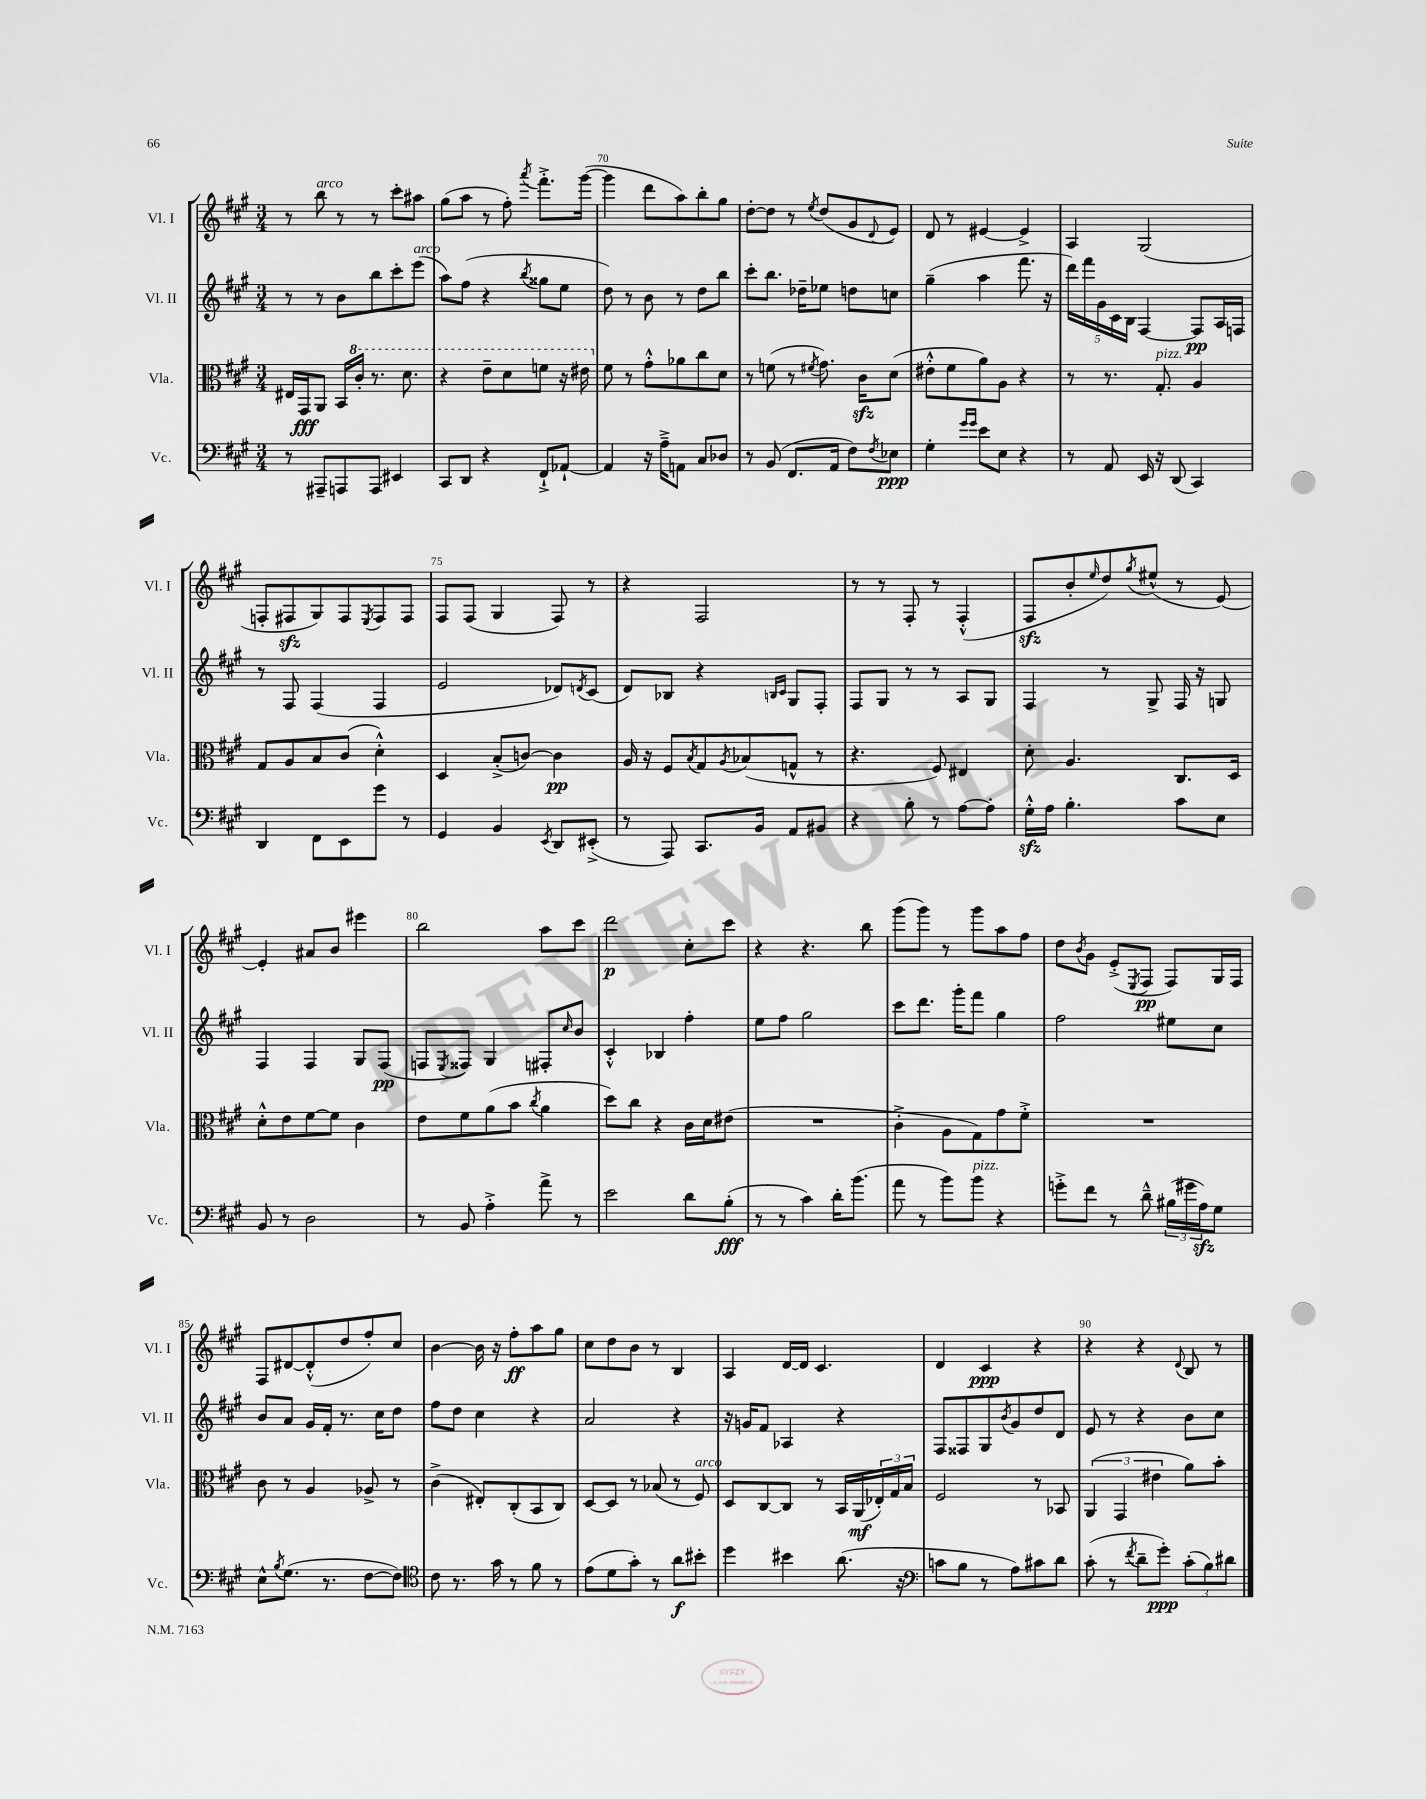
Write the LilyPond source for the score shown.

<<
\new StaffGroup <<
\new Staff = "s0" \with { instrumentName = "Vl. I" shortInstrumentName = "Vl. I" } {
    \clef treble \key a \major \numericTimeSignature \time 3/4
    r8 b''8^\markup { \italic "arco" } r8 r8 cis'''8-. ais''8 |
    gis''8( a''8 r8 fis''8-.) \acciaccatura { a'''8 } fis'''8.-.-> gis'''16~( |
    gis'''4 d'''8 a''8) b''8-. gis''8 |
    d''8~-. d''8 r8 \acciaccatura { e''8 } d''8( gis'8 \appoggiatura { d'8 } e'8) |
    d'8 r8 eis'4~ eis'4-> |
    a4 gis2( |
    f8-. fis8\sfz gis8) fis8 \acciaccatura { e8 } fis8 fis8 |
    fis8 fis8( gis4 fis8) r8 |
    r4 fis2 |
    r8 r8 fis8-. r8 fis4-.-^( |
    fis8\sfz b'8-. \grace { e''16 } d''8) \acciaccatura { gis''8 } eis''8-^( r8 e'8~) |
    e'4-. ais'8 b'8 eis'''4 |
    b''2 a''8 cis'''8 |
    d'''2\p cis''8-. cis'''8 |
    r4 r4. b''8 |
    gis'''8( gis'''8) r8 gis'''8 a''8 fis''8 |
    d''8 \acciaccatura { b'8 } gis'8 e'8-.->( \acciaccatura { e8 } fis8\pp fis8) gis16 fis16 |
    fis8 dis'8~ dis'8-.-^( d''8 fis''8-.) cis''8 |
    b'4~ b'16 r16 fis''8-.\ff a''8 gis''8 |
    cis''8 d''8 b'8 r8 b4 |
    a4 d'16~ d'16 cis'4. |
    d'4 cis'4\ppp r4 |
    r4 r4 \appoggiatura { d'8 } b8 r8 \bar "|." |
}
\new Staff = "s1" \with { instrumentName = "Vl. II" shortInstrumentName = "Vl. II" } {
    \clef treble \key a \major \numericTimeSignature \time 3/4
    r8 r8 b'8 b''8 cis'''8-. e'''8^\markup { \italic "arco" }( |
    a''8) fis''8( r4 \acciaccatura { b''8 } gisis''8 e''8 |
    d''8) r8 b'8 r8 d''8 b''8 |
    cis'''8-. b''8. des''16-- ees''8 d''8 c''8 |
    gis''4--( a''4 fis'''8. r16 |
    \tuplet 5/4 { d'''16) fis'''16 gis'16 cis'16 b16 } fis4~ fis8\pp a16 f16 |
    r8 fis8 fis4( fis4 |
    e'2 des'8) \acciaccatura { d'8 } cis'8( |
    d'8) bes8 r4 \grace { b16 cis'16 } gis8 fis8-. |
    fis8 gis8 r8 r8 a8 gis8 |
    fis4 r8 gis8-> fis16 r16 g8 |
    fis4 fis4 gis8 fis8\pp( |
    f8 \acciaccatura { e8 } fisis8) gis4 fis8-. \grace { cis''16 } b'8 |
    cis'4-.-^ bes4 fis''4-. |
    e''8 fis''8 gis''2 |
    cis'''8 d'''8. gis'''16-. fis'''8 gis''4 |
    fis''2 eis''8 cis''8 |
    b'8 a'8 gis'16 fis'16-. r8. cis''16 d''8 |
    fis''8 d''8 cis''4 r4 |
    a'2 r4 |
    r16 g'16 fis'8 aes4 r4 |
    fis8 fisis8 gis8 \acciaccatura { b'8 } gis'8 d''8 d'8 |
    e'8 r8 r4 b'8 cis''8 \bar "|." |
}
\new Staff = "s2" \with { instrumentName = "Vla." shortInstrumentName = "Vla." } {
    \clef alto \key a \major \numericTimeSignature \time 3/4
    eis16 gis,16\fff a,8 b,16 \ottava #1 cis''16-. r8. d''8. |
    r4 e''8-- d''8 f''8 r16 eis''16 \ottava #0 |
    fis'8 r8 gis'8-.-^ aes'8 cis''8 d'8 |
    r8 f'8( r8 \acciaccatura { fis'8 } gis'8.) cis'16\sfz d'8( |
    eis'8-.-^ fis'8 a'8) a8 r4 |
    r8 r8. gis8.-.^\markup { \italic "pizz." } a4 |
    gis8 a8 b8 cis'8( d'4-.-^) |
    d4 b8-.->( c'8~) c'4\pp |
    a16 r16 fis8 \acciaccatura { b8 } gis8 \acciaccatura { a8 } bes8( g8-^ r8 |
    r4. fis8) eis4 |
    d'8-. a4. cis8. d16 |
    d'8-.-^ e'8 fis'8~ fis'8 cis'4 |
    e'8 fis'8 a'8( b'8 \acciaccatura { cis''8 } a'4 |
    d''8) cis''8 r4 cis'16 d'16 eis'8( |
    R2. |
    cis'4-.-> a8 gis8) gis'8 fis'8-.-> |
    R2. |
    cis'8 r8 a4 aes8-> r8 |
    cis'4->( eis8-.) cis8-.( b,8 cis8) |
    d8~ d8 r8 bes8( r8 fis8^\markup { \italic "arco" }) |
    d8 cis8~ cis8 r8 b,16 a,16\mf( \tuplet 3/2 { ees16-.) gis16 b16 } |
    fis2 r8 bes,8 |
    \tuplet 3/2 { a,4( gis,4 eis'4 } a'8) b'8-. \bar "|." |
}
\new Staff = "s3" \with { instrumentName = "Vc." shortInstrumentName = "Vc." } {
    \clef bass \key a \major \numericTimeSignature \time 3/4
    r8 ais,,8-- a,,8 a,,8 eis,4 |
    cis,8 d,8 r4 fis,8-!-> aes,8~-! |
    aes,4 r16 a16---> a,8 cis8 des8 |
    r8 b,8( fis,8. a,16 fis8) \acciaccatura { fis8 } ees8\ppp |
    gis4-. \grace { gis'16 gis'16 } e'8 e8 r4 |
    r8 a,8 e,16 r16 d,8( cis,4) |
    d,4 fis,8 e,8 gis'8 r8 |
    gis,4 b,4 \acciaccatura { e,8 } d,8 eis,8-.->( |
    r8 a,,8) cis,8. b,16 a,8 bis,8 |
    r4 b8-. r8 a8~ a8-. |
    gis16-.-^\sfz a16 b4.-. cis'8 e8 |
    b,8 r8 d2 |
    r8 b,8 a4-.-> a'8-> r8 |
    e'2 d'8 b8-.\fff( |
    r8 r8 cis'4) d'16-. b'8.( |
    a'8 r8 b'8) b'8^\markup { \italic "pizz." } r4 |
    g'8-.-> fis'8 r8 d'8---^ \tuplet 3/2 { bis16( gis'16 a16\sfz) } gis8 |
    e8-^ \acciaccatura { b8 } gis8.( r8. fis8~ fis8) |
    \clef tenor cis'8 r8. gis'16 r8 fis'8 r8 |
    e'8( d'8 gis'8-.) r8 a'8\f bis'8-. |
    d''4 bis'4 a'8.( r16 |
    \clef bass c'8 b8 r8 a8) cis'8 d'8 |
    cis'8-.( r8 \acciaccatura { fis'8 } d'8-- gis'8-.\ppp) \tuplet 3/2 { cis'8-.( b8) dis'8 } \bar "|." |
}
>>
>>
\layout { \context { \Score currentBarNumber = #68 \override BarNumber.break-visibility = ##(#f #t #t) barNumberVisibility = #(every-nth-bar-number-visible 5) } }
